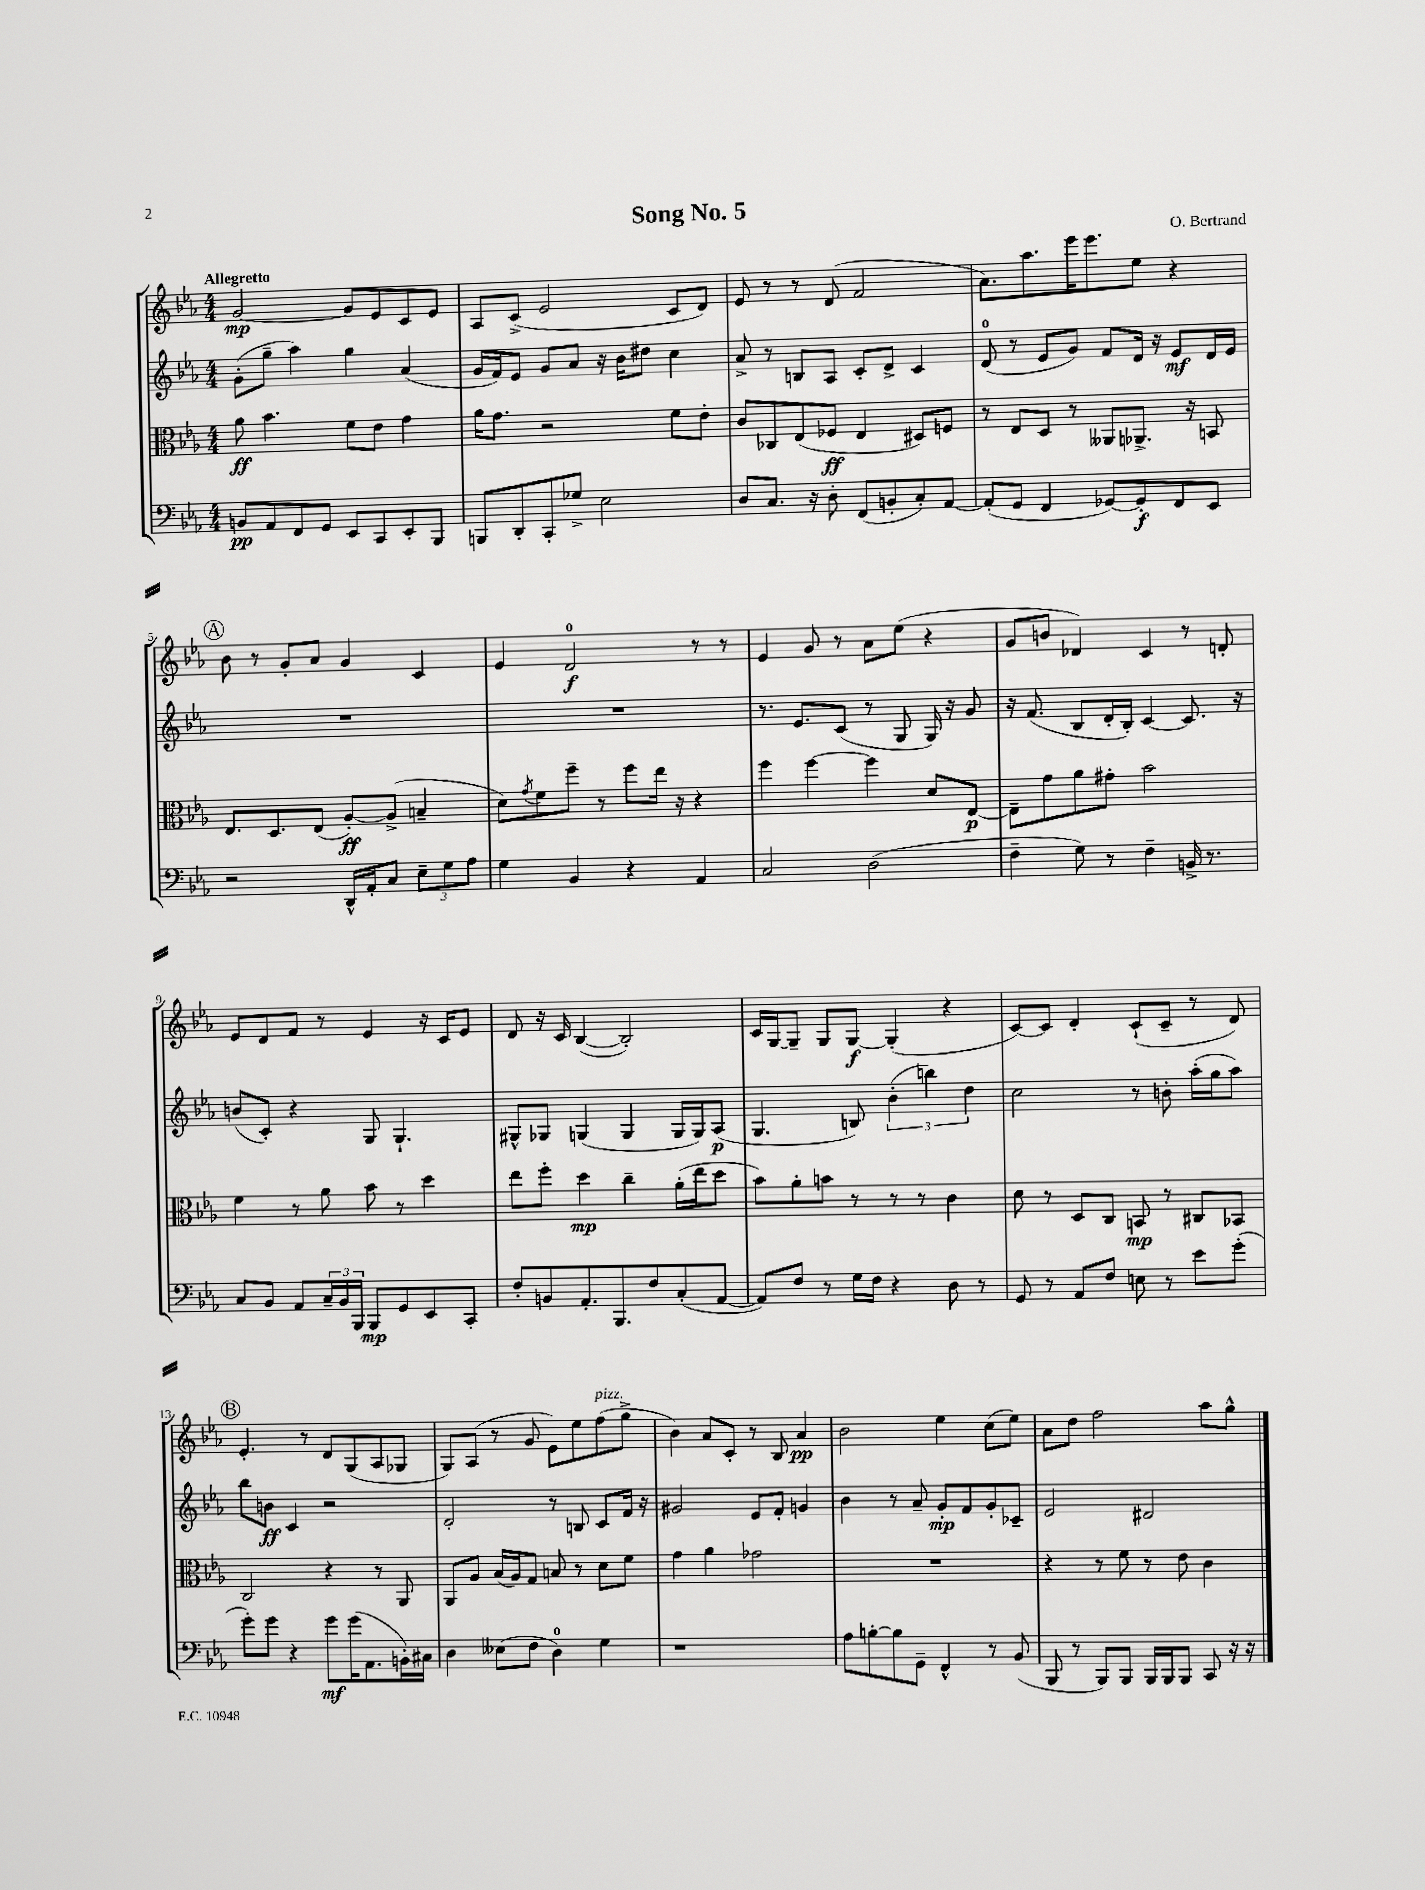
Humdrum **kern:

**kern	**kern	**kern	**kern
*staff4	*staff3	*staff2	*staff1
*clefF4	*clefC3	*clefG2	*clefG2
*k[b-e-a-]	*k[b-e-a-]	*k[b-e-a-]	*k[b-e-a-]
*M4/4	*M4/4	*M4/4	*M4/4
8BB	8a-	(8g'	[2g
8AA-	4.b-	8gg~	.
8FF	.	4aa-)	.
8GG	.	.	.
8EE-	8f	4gg	8g]
8CC	8e-	.	8e-
8EE-'	4g	(4a-	8c
8BBB-	.	.	8e-
=	=	=	=
8BBB	16a-	16g	8A-
.	8.g	16f)	.
8DD'	.	8e-	(8c^
8CC'	2r	8g	2e-
8G-^	.	8a-	.
2E-	.	16r	.
.	.	16b-	.
.	.	8dd#	.
.	8f	4cc	8c
.	8e-'	.	8d)
=	=	=	=
8D	8c	8a-^	8e-
8.C	8C-	8r	8r
.	(8E-	8B	8r
16r	.	.	.
8D'	8F-	8A-	(8d
(8FF	4E-	8c'	2f
8BB'	.	8d^	.
8C')	8D#)	4c	.
[8AA-	8F	.	.
=	=	=	=
(8AA-']	8r	(8d	8.a-)
8GG	8E-	8r	.
.	.	.	8.aa-
4FF	8D	8e-	.
.	8r	8g)	16eee-
.	.	.	8.eee-
[8GG-)	8AA--	8f	.
8GG-']	8.AA-^	16d	8ee-
.	.	16r	.
8FF	.	8e-	4r
.	16r	.	.
8EE-	8BB	16d	.
.	.	16e-	.
=	=	=	=
2r	8.E-	1r	8b-
.	.	.	8r
.	8.D	.	.
.	.	.	8g'
.	(8E-	.	8a-
16DD^^	[8A-')	.	4g
16AA-'	.	.	.
8C	(8A-^]	.	.
12E-~	4B~	.	4c
12G	.	.	.
12A-	.	.	.
=	=	=	=
4G	8d)	1r	4e-
.	8qg	.	.
.	8f	.	.
4BB-	8ff~	.	2d
.	8r	.	.
4r	8ff	.	.
.	16ee-	.	.
.	16r	.	.
4AA-	4r	.	8r
.	.	.	8r
=	=	=	=
2C	4ff	8.r	4e-
.	.	8.e-	.
.	[4ff	.	8g
.	.	(8c	8r
(2D	4ff]	8r	8a-
.	.	8G	(8ee-
.	8d	16G)	4r
.	.	16r	.
.	[8E-	8g	.
=	=	=	=
4F~	8E-~]	16r	8g
.	.	(8.f	.
.	8g	.	8b
8G)	8a-	8B-	4d-)
8r	8g#'	16d'	.
.	.	16B-')	.
4F~	2b-	[4c	4c
16BB^	.	8.c]	8r
8.r	.	.	.
.	.	.	8d'
.	.	16r	.
=	=	=	=
8C	4f	(8b	8e-
8BB-	.	8c')	8d
8AA-	8r	4r	8f
24C~	8a-	.	8r
24BB-	.	.	.
24BBB-	.	.	.
8BBB-	8b-	8G	4e-
8GG	8r	4.G`	.
8EE-	4dd	.	16r
.	.	.	16c
8CC'	.	.	8e-
=	=	=	=
8F'	8ee-	8G#^^	8d
8BB	8ff'	8G-	16r
.	.	.	16c
8.AA-'	4dd	(4G	([4B-
8.BBB-	.	.	.
.	4cc~	4G	2B-'])
8F	.	.	.
(8C'	(16a-'	16G	.
.	16ee-	16G)	.
[8AA-	8dd	(8A-	.
=	=	=	=
8AA-])	8b-)	4.G	16c
.	.	.	[16G
8F	8a-'	.	8G~]
8r	8b	.	8G
16G	8r	8B)	[8G
16F	.	.	.
4r	8r	(6b-'	(4G']
.	8r	.	.
.	.	6bb)	.
8D	4c	.	4r
.	.	6dd	.
8r	.	.	.
=	=	=	=
8GG	8d	2cc	[8c)
8r	8r	.	8c]
8AA-	8D	.	4d'
8F	8C	.	.
8E	8BB	8r	(8c`
8r	8r	8b'	8c~
8e-	8C#	(16aa-'	8r
.	.	16gg	.
(8g'	8BB-	8aa-)	8d)
=	=	=	=
8g')	2C	8bb-	4.e-'
8g	.	8b	.
4r	.	4c	.
.	.	.	8r
8g	4r	2r	8d
(16g	.	.	(8G
8.AA-	.	.	.
.	8r	.	8A-
16BB')	8AA-	.	8G-
16C#	.	.	.
=	=	=	=
4D	8AA-	2d'	8G)
.	8A-	.	(8A-
(8E--	(16B-	.	8r
.	16A-)	.	.
8F	8G	.	8g
4D)	8B	8r	8e-)
.	8r	8B	8ee-
4G	8d	8c	(8ff
.	8f	16f	8gg^
.	.	16r	.
=	=	=	=
1r	4g	2g#	4b-)
.	4a-	.	8a-
.	.	.	8c'
.	2g-	8e-	8r
.	.	8f'	8B-
.	.	4g	4a-
=	=	=	=
8A-	1r	4b-	2b-
[8B'	.	.	.
8B]	.	8r	.
8GG~	.	8a-~	.
4FF^^	.	8g'	4ee-
.	.	8f	.
8r	.	8g'	(8cc
(8BB-	.	8c-~	8ee-)
=	=	=	=
8BBB-	4r	2e-	8a-
8r	.	.	8dd
8BBB-)	8r	.	2ff
8BBB-	8f	.	.
16BBB-	8r	2d#	.
16BBB-	.	.	.
8BBB-	8e-	.	.
8CC	4c	.	8aa-
16r	.	.	8gg^^
16r	.	.	.
==	==	==	==
*-	*-	*-	*-
